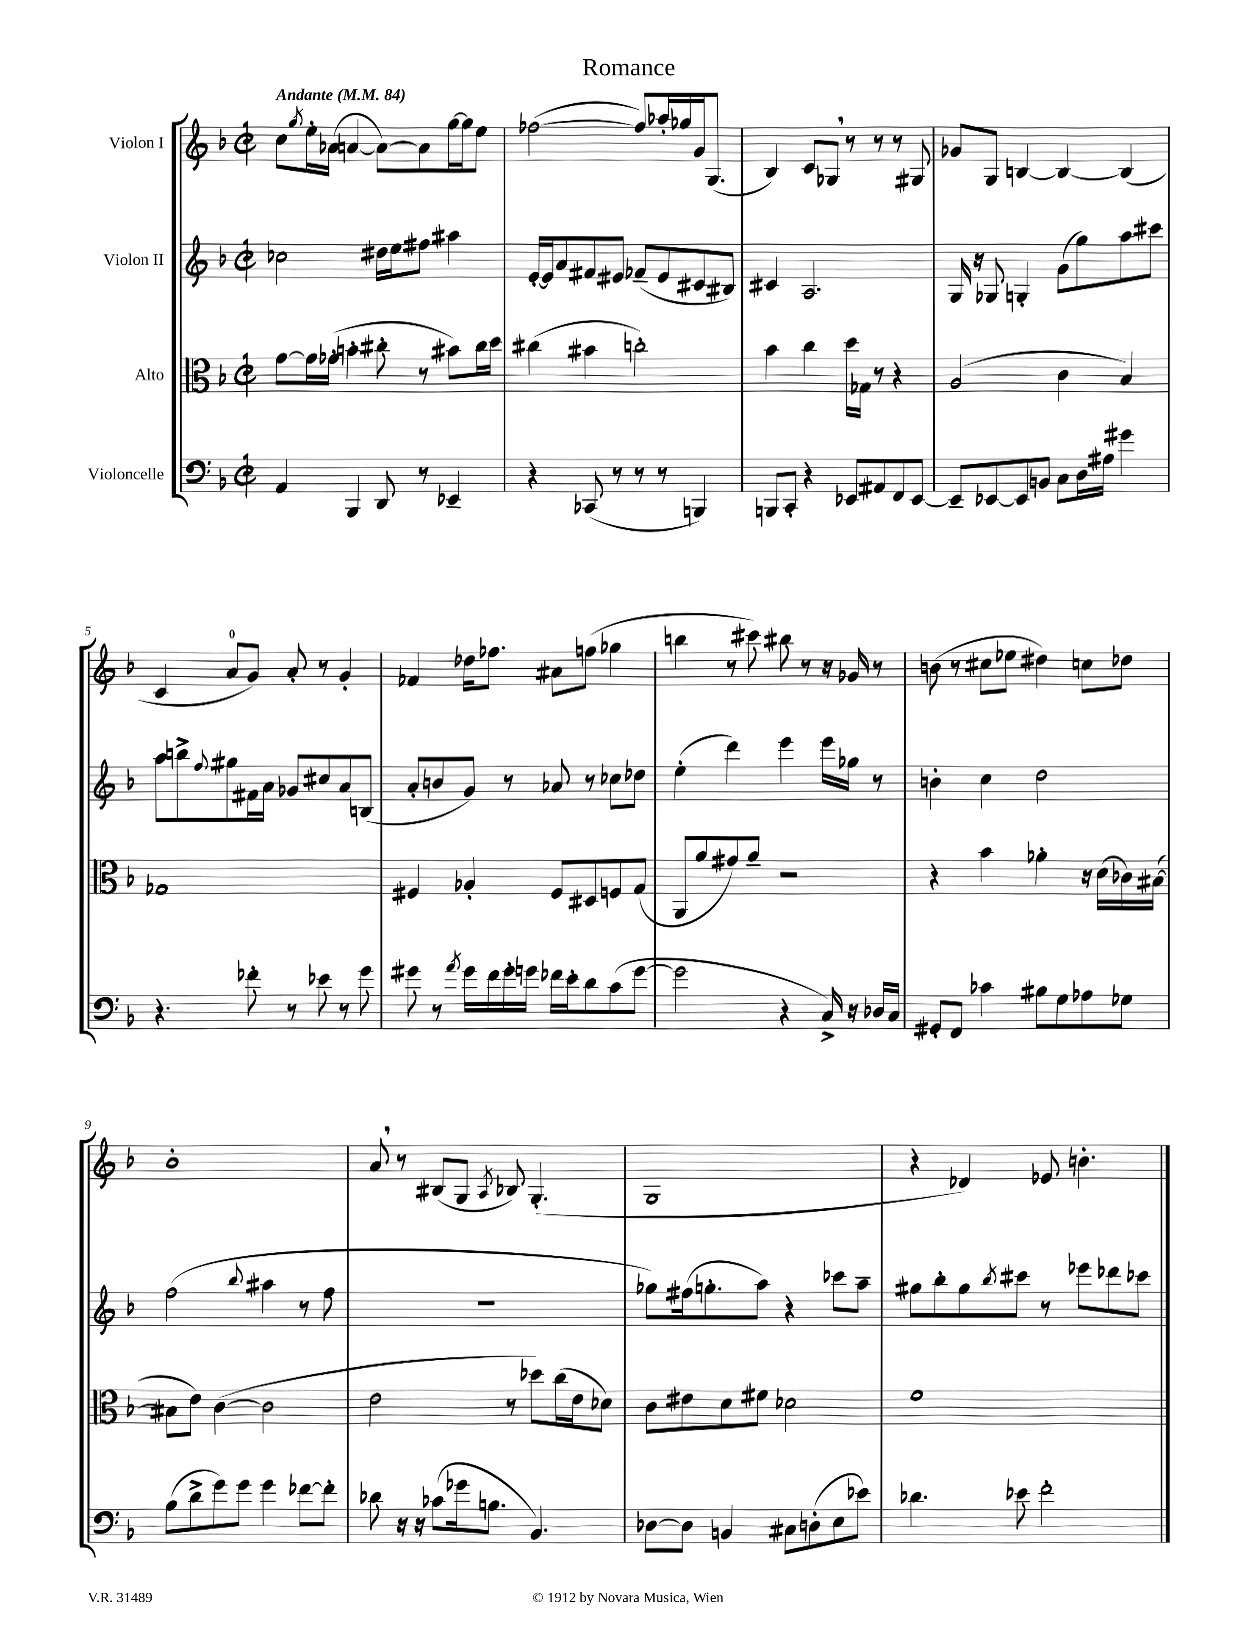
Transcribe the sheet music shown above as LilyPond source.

\header { title = "Romance" }
<<
\new StaffGroup <<
\new Staff = "s0" \with { instrumentName = "Violon I" } {
    \clef treble \key f \major \defaultTimeSignature \time 2/2 \tempo "Andante" 4 = 84
    c''8 \acciaccatura { g''8 } e''16-. aes'16( a'4~ a'8~) a'8 g''16~ g''16 e''8 |
    fes''2~( fes''8) aes''16-. ges''16 g'16 g8.( |
    bes4) c'8 ges8 \breathe r8 r8 r8 gis8 |
    ges'8 g8 b4~ b4~ b4( |
    c'4 a'8-0 g'8) a'8-. r8 g'4-. |
    fes'4 des''16 fes''8. ais'8 f''8( ges''4 |
    b''4 r8 cis'''8) bis''8 r8 r16 ges'16 r8 |
    b'8( r8 cis''8 ees''8 dis''4) c''8 des''8 |
    bes'1-. |
    a'8 \breathe r8 bis8( g8 \acciaccatura { a8 } bes8) g4.-.( |
    g1 |
    r4 des'4) ees'8 b'4.-. \bar "|." |
}
\new Staff = "s1" \with { instrumentName = "Violon II" } {
    \clef treble \key f \major \defaultTimeSignature \time 2/2
    ces''2 dis''16 e''16 fis''8 ais''4 |
    e'16~-. e'16 a'8 fis'8 eis'8 fes'8--( eis'8 cis'8 bis8) |
    cis'4 a2. |
    g16 r16 ges8 g4-. g'8( g''8) a''8 cis'''8 |
    a''8 b''8-> \appoggiatura { f''8 } gis''8 fis'16 a'16 ges'8 cis''8 a'8 b8( |
    a'8-. b'8 g'8) r8 aes'8 r8 ces''8 des''8 |
    e''4-.( d'''4) e'''4 e'''16 ges''16 r8 |
    b'4-. c''4 d''2 |
    f''2( \appoggiatura { bes''8 } ais''4 r8 f''8 |
    R1 |
    ges''8) fis''16( g''8.-. a''8) r4 ces'''8 a''8-- |
    gis''8 bes''8-. gis''8 \acciaccatura { bes''8 } cis'''8 r8 ees'''8 des'''8 ces'''8 \bar "|." |
}
\new Staff = "s2" \with { instrumentName = "Alto" } {
    \clef alto \key f \major \defaultTimeSignature \time 2/2
    g'8~ g'16 ges'16-.( b'4-. cis''8-. r8 bis'8) cis''16 d''16 |
    cis''4( bis'4 c''2-.) |
    bes'4 c''4 d''16 ges16 r8 r4 |
    a2( c'4 bes4) |
    ges1 |
    fis4 aes4-. fis8 dis8 f8 g8( |
    a,8 a'8 gis'8) a'8-- r2 |
    r4 bes'4 aes'4-. r16 d'16( ces'16) bis16~( |
    bis8 e'8) c'4~( c'2 |
    e'2 r8 des''8) c''16( e'16 des'8) |
    c'8 eis'8 d'8 fis'8 des'2 |
    f'1 \bar "|." |
}
\new Staff = "s3" \with { instrumentName = "Violoncelle" } {
    \clef bass \key f \major \defaultTimeSignature \time 2/2
    a,4 bes,,4 d,8 r8 ees,4-- |
    r4 ces,8( r8 r8 r8 b,,4) |
    b,,8 c,8-. r4 ees,8 ais,8 f,8 ees,8~ |
    ees,8-- ees,8~ ees,8 b,8 c8 d16 ais16 gis'4 |
    r4. fes'8-. r8 ees'8 r8 g'8 |
    gis'8 r8 \acciaccatura { a'8 } gis'16 f'16 gis'16-. g'16 fes'16 e'16-. d'8 c'8( g'8~ |
    g'2 r4 c16->) r16 des16 c16 |
    gis,8-. f,8 ces'4 bis8 g8 aes8 ges8 |
    bes8( d'8-> g'8) g'8 g'4 fes'8~ fes'8-. |
    des'8 r16 r16 ces'8( ges'16 b8. bes,4.) |
    des8~ des8 b,4 cis8 d8-.( e8 ees'8) |
    des'4. ees'8 f'2-. \bar "|." |
}
>>
>>
